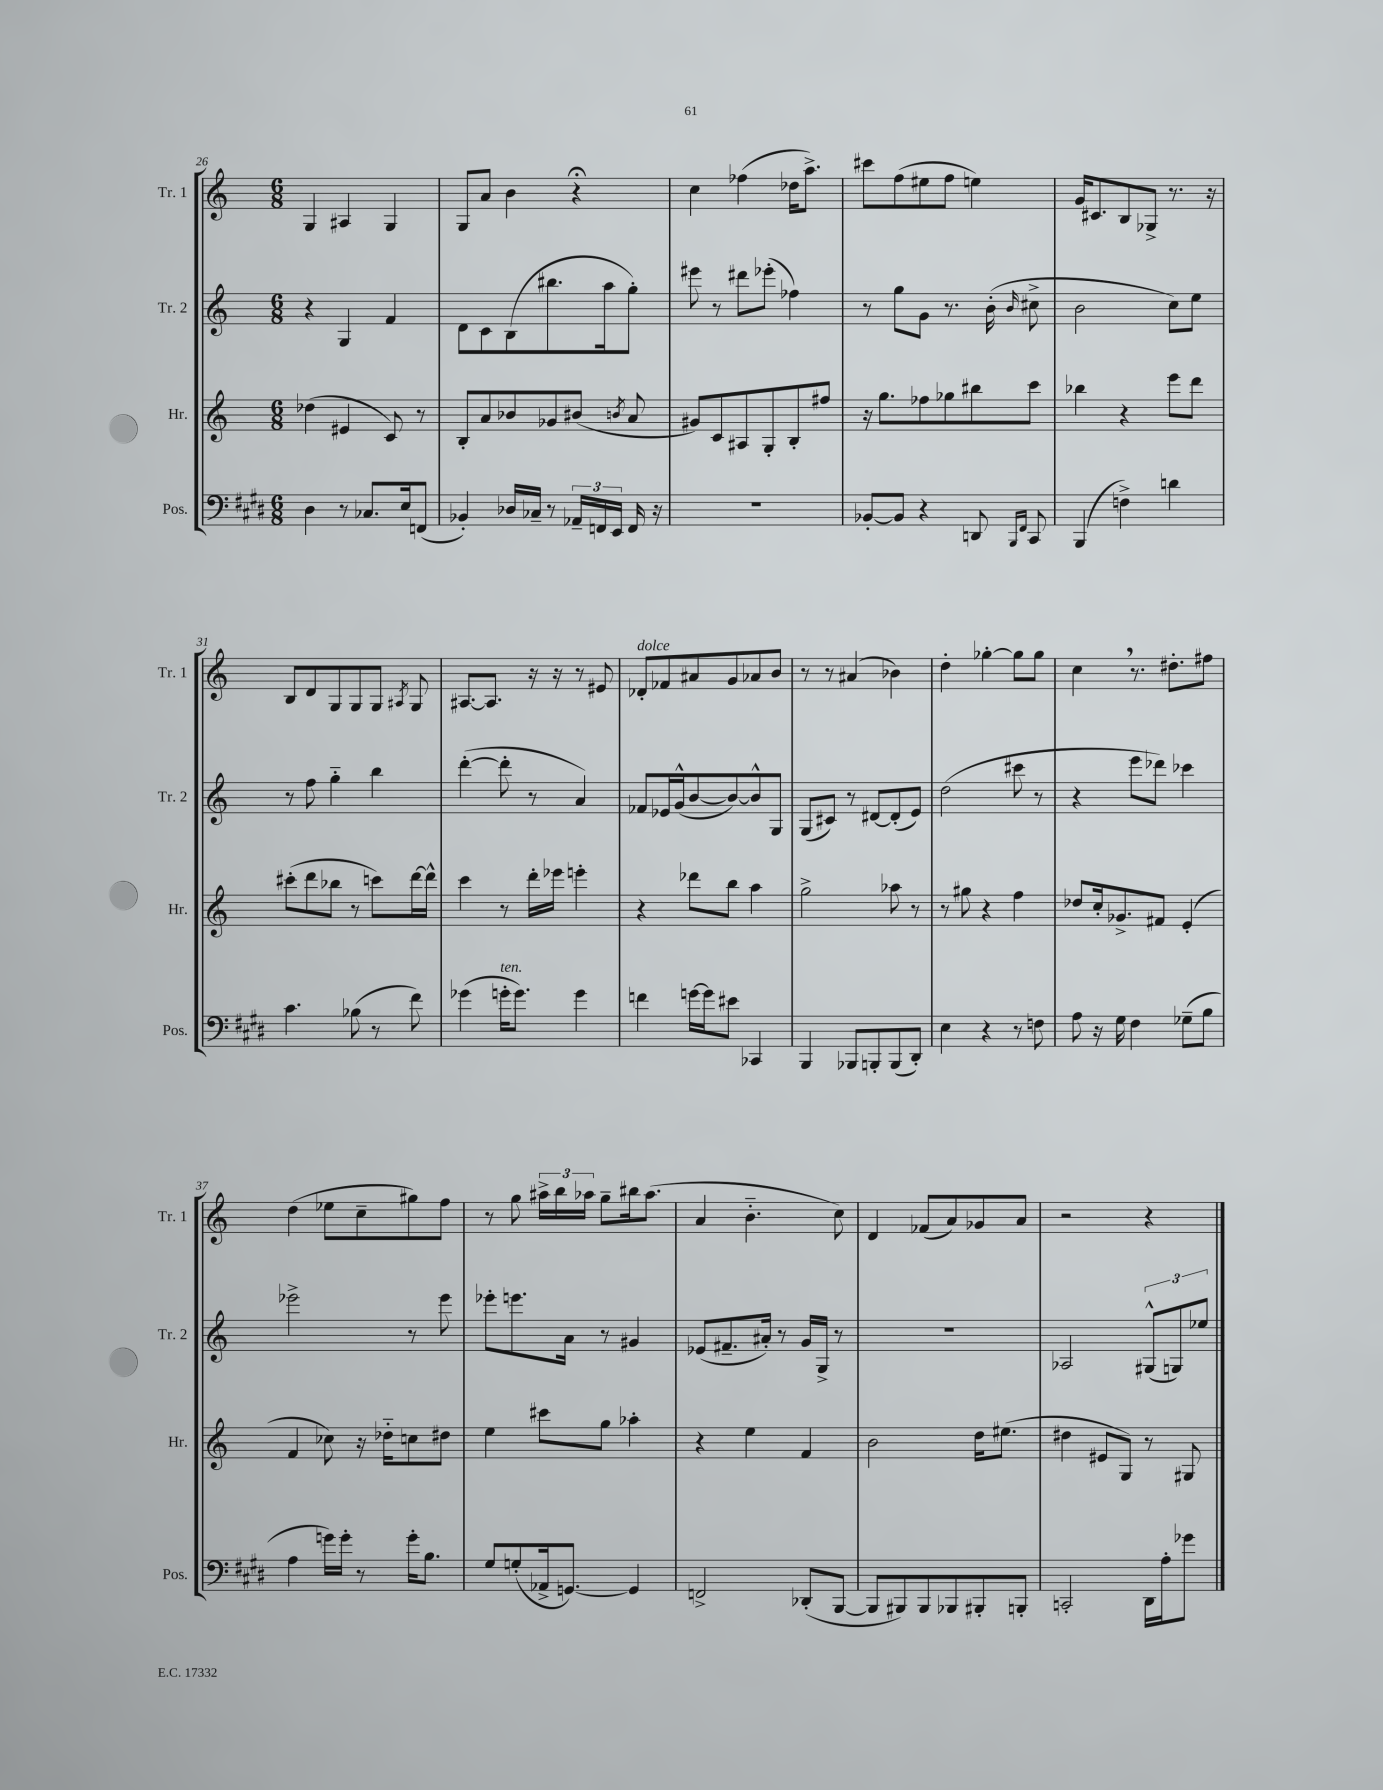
<<
\new StaffGroup <<
\new Staff = "s0" \with { instrumentName = "Tr. 1" shortInstrumentName = "Tr. 1" } {
    \clef treble \key c \major \numericTimeSignature \time 6/8
    \autoBeamOff g4 ais4 g4 |
    g8[ a'8] b'4 r4\fermata |
    c''4 fes''4( des''16[ a''8.]->) |
    cis'''8[ f''8( eis''8 f''8] e''4) |
    g'16[ cis'8. b8 ges8]-> r8. r16 |
    b8[ d'8 g8 g8 g8] \acciaccatura { ais8 } g8 |
    ais8.[~ ais8.] r16 r16 r8 eis'8 |
    des'8[-.^\markup { \italic "dolce" } fes'8 ais'8 g'8 aes'8 b'8] |
    r8 r8 ais'4( bes'4) |
    d''4-. ges''4~-. ges''8[ ges''8] |
    c''4 \breathe r8. dis''8.[-. fis''8] |
    d''4( ees''8[ c''8-- gis''8) f''8] |
    r8 g''8 \tuplet 3/2 { ais''16[-> b''16 aes''16] } g''8[-- bis''16 aes''8.]( |
    a'4 b'4.-_ c''8) |
    d'4 fes'8[( a'8) ges'8 a'8] |
    r2 r4 \bar "|." |
}
\new Staff = "s1" \with { instrumentName = "Tr. 2" shortInstrumentName = "Tr. 2" } {
    \clef treble \key c \major \numericTimeSignature \time 6/8
    \autoBeamOff r4 g4 f'4 |
    d'8[ c'8 b8( bis''8. a''16 g''8]-.) |
    eis'''8 r8 dis'''8[ ees'''8]-.( fes''4) |
    r8 g''8[ g'8] r8. b'16-.( \grace { b'16 } cis''8-> |
    b'2 c''8[) e''8] |
    r8 f''8 g''4-_ b''4 |
    d'''4~-.( d'''8-. r8 a'4) |
    fes'8[ ees'16 g'16-^( b'8~ b'8~) b'8-^ g8] |
    g8[( cis'8]) r8 dis'8[~ dis'8-.( e'8]) |
    d''2( cis'''8 r8 |
    r4 e'''8[ des'''8]) ces'''4 |
    ees'''2-> r8 ees'''8 |
    ees'''8[-. e'''8. a'16] r8 gis'4 |
    ees'8[( fis'8.-- ais'16]-.) r8 g'16[ g16]-> r8 |
    R2. |
    aes2 \tuplet 3/2 { gis8[-^( g8) ees''8] } \bar "|." |
}
\new Staff = "s2" \with { instrumentName = "Hr." shortInstrumentName = "Hr." } {
    \clef treble \key c \major \numericTimeSignature \time 6/8
    \autoBeamOff des''4( eis'4 c'8) r8 |
    b8[-. a'8 bes'8 ges'8 bis'8]( \acciaccatura { b'8 } a'8 |
    gis'8[) c'8 ais8 g8-. b8-. fis''8] |
    r16 g''8.[ fes''8 ges''8 bis''8 c'''8] |
    bes''4 r4 e'''8[ d'''8] |
    cis'''8[-.( d'''8 bes''8] r8 c'''8[) d'''16~ d'''16]-^ |
    c'''4 r8 d'''16[-. ees'''16] e'''4-. |
    r4 des'''8[ b''8] a''4 |
    g''2-> aes''8 r8 |
    r8 gis''8 r4 f''4 |
    des''8[ c''16-. ges'8.-> fis'8] e'4-.( |
    f'4 ces''8) r16 des''16[-_ c''8 dis''8] |
    e''4 cis'''8[ g''8] aes''4-. |
    r4 e''4 f'4 |
    b'2 d''16[ eis''8.]( |
    dis''4 eis'8[ g8]) r8 gis8 \bar "|." |
}
\new Staff = "s3" \with { instrumentName = "Pos." shortInstrumentName = "Pos." } {
    \clef bass \key e \major \numericTimeSignature \time 6/8
    \autoBeamOff dis4 r8 ces8.[ e16 f,8]( |
    bes,4-.) des16[ ces16]-- r8 \tuplet 3/2 { aes,16[-- f,16 e,16] } f,16 r16 |
    R2. |
    bes,8[~-. bes,8] r4 d,8 \grace { b,,16[ fis,16] } cis,8 |
    b,,4( f4->) d'4 |
    cis'4. bes8( r8 fis'8) |
    ges'4( g'16[-.^\markup { \italic "ten." } g'8.]) g'4 |
    f'4 g'16[~ g'16 eis'8] ces,4 |
    b,,4 bes,,8[ b,,8-. b,,8( dis,8]-.) |
    e4 r4 r8 f8 |
    a8 r16 gis16 fis4 ges8[--( b8] |
    a4 g'16[) g'16]-. r8 g'16[-. b8.] |
    gis8[ g8-.( aes,16-> g,8.]~) g,4 |
    f,2-> des,8[-.( b,,8]~ |
    b,,8[ bis,,8) bis,,8 bes,,8 bis,,8-. b,,8]-. |
    c,2-. dis,16[ a16-. ges'8] \bar "|." |
}
>>
>>
\layout { \context { \Score currentBarNumber = #26 } }
